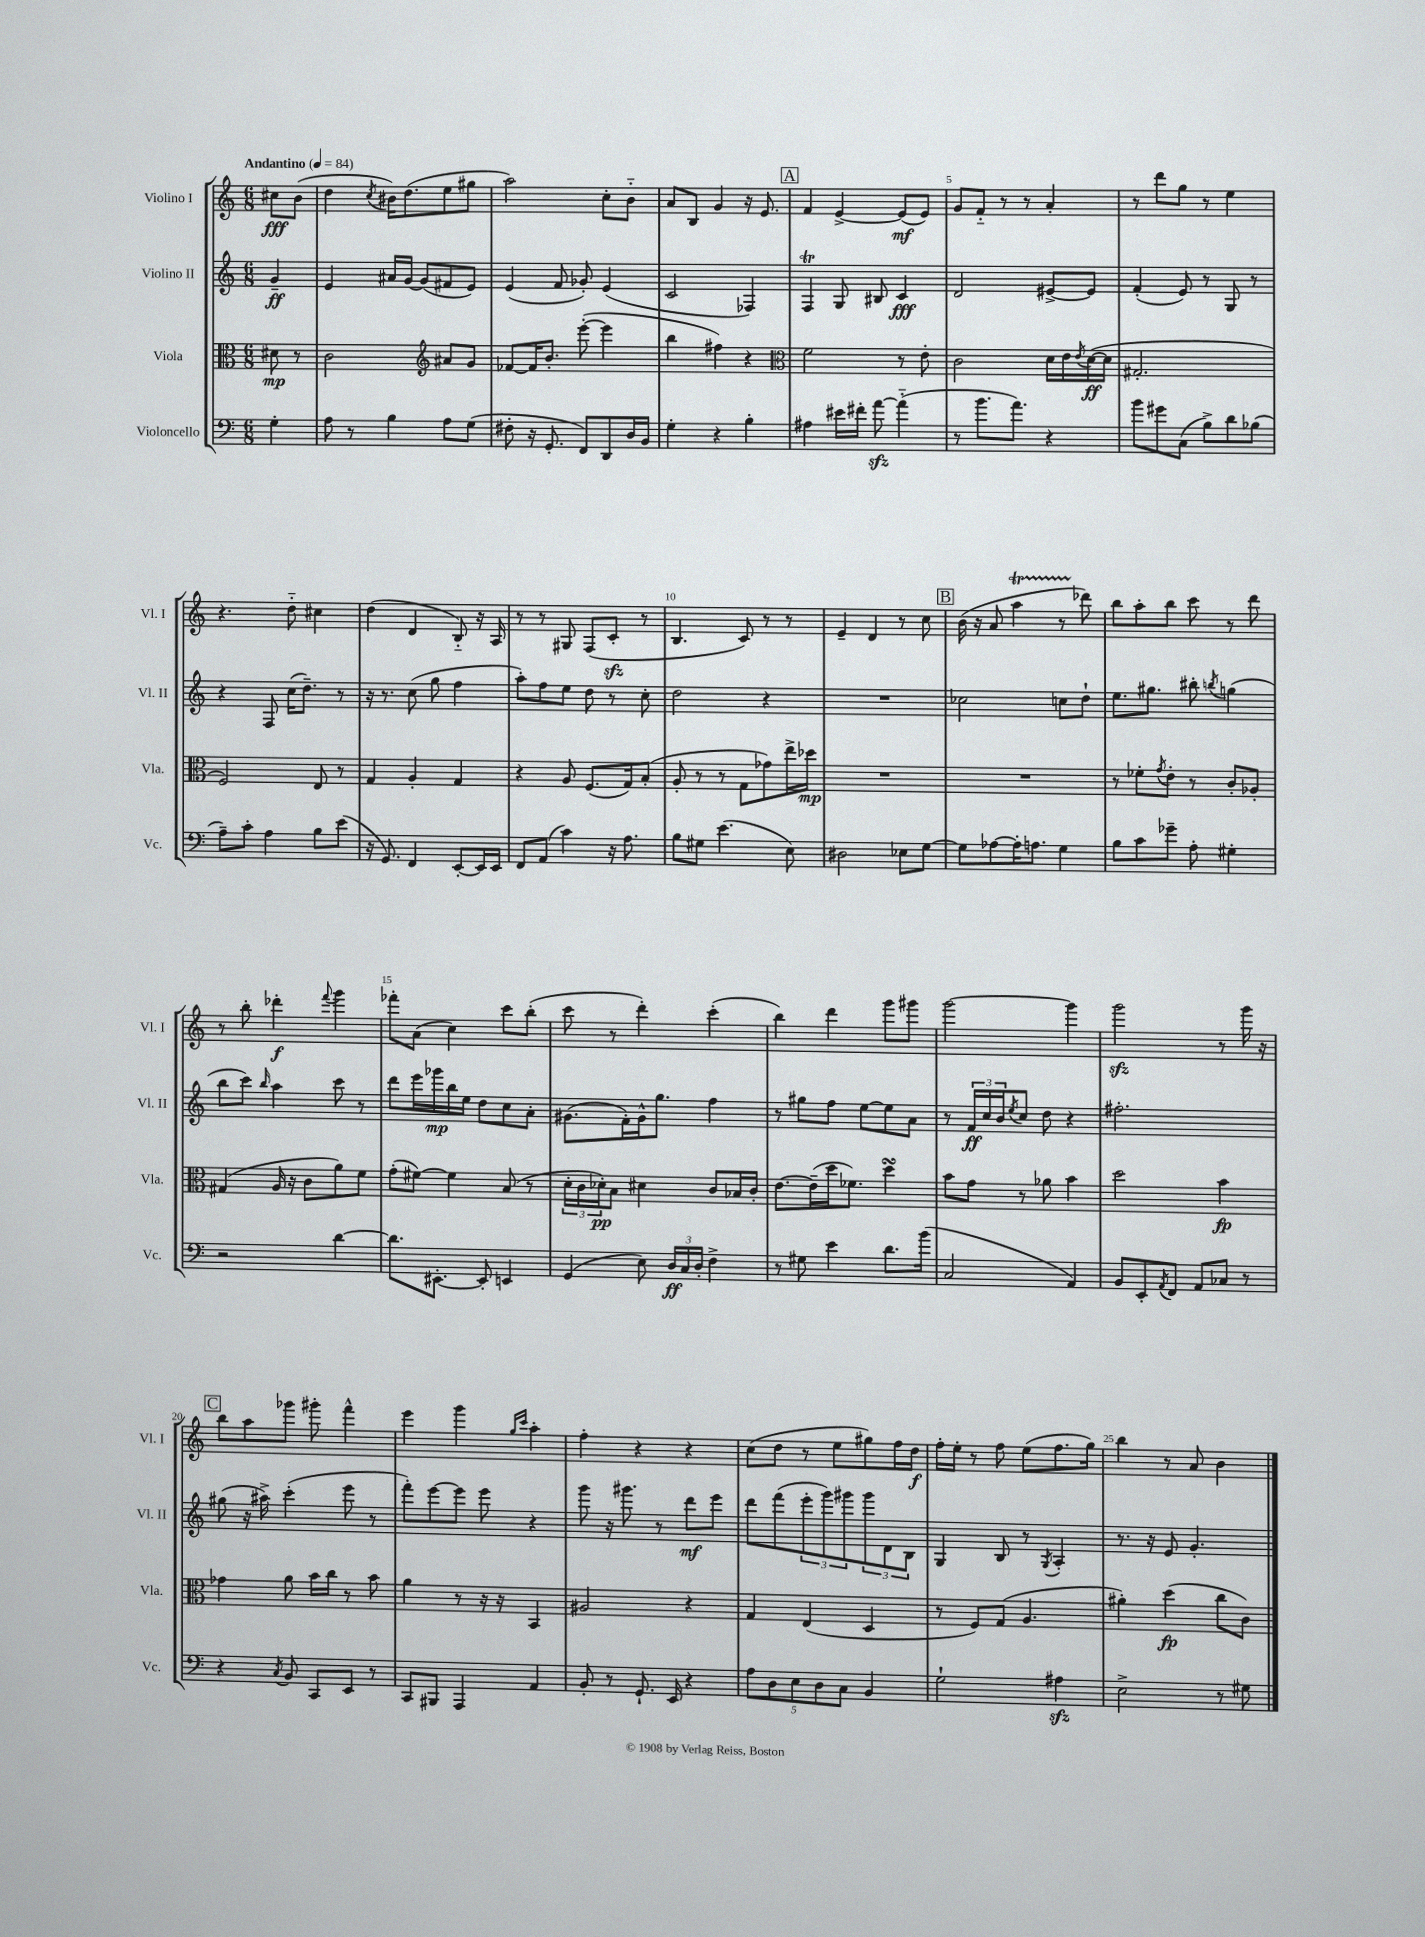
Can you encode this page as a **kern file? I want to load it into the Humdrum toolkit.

**kern	**kern	**kern	**kern
*staff4	*staff3	*staff2	*staff1
*clefF4	*clefC3	*clefG2	*clefG2
*k[]	*k[]	*k[]	*k[]
*M6/8	*M6/8	*M6/8	*M6/8
*MM84	*MM84	*MM84	*MM84
4G'	8d#	4g~	8cc#
.	8r	.	(8b
=	=	=	=
8A	2c	4e	4dd
8r	.	.	.
.	.	.	8qcc
4B	.	16a#	16b#)
.	.	[16g	(8.dd
.	.	(8g]	.
*	*clefG2	*	*
8A	8a#	8f#	8ee
(8G	8g	8e)	8gg#
=	=	=	=
8F#'	[8f-	(4e	2aa)
16r	16f-]	.	.
8.GG'	8.b'	.	.
.	.	8f	.
8FF)	([8eee'	8g-')	.
8DD	4eee]	(4e	8cc'
16D	.	.	8b'~
16BB	.	.	.
=	=	=	=
4G'	4bb	2c	8a
.	.	.	8B
4r	4ff#)	.	4g
4B'	4r	4F-)	16r
.	.	.	8.e
=	=	=	=
*	*clefC3	*	*
4A#	2f	4F	4f
16e#	.	8G	[4e^
16f#'	.	.	.
[8a	.	8B#	.
(4a'~]	8r	4c	(8e]
.	8e'	.	8e)
=	=	=	=
8r	2c	2d	8g
8.b	.	.	8f'~
.	.	.	8r
8.a)	.	.	.
.	.	.	8r
4r	16d	[8e#^	4a'
.	16e	.	.
.	8qe	.	.
.	([16d	8e#]	.
.	16d]	.	.
=	=	=	=
8b	2.G#'	(4f'	8r
8g#	.	.	8ddd
(8C	.	8e)	8gg
8B^)	.	8r	8r
8d	.	8G	4ee
(8B-	.	8r	.
=	=	=	=
8A~)	2F)	4r	4.r
8c'	.	.	.
4A	.	8F	.
.	.	(16cc	8dd'~
.	.	8.dd~)	.
8B	8E	.	4cc#
(8e	8r	8r	.
=	=	=	=
16r	4G	16r	(4dd
8.GG)	.	8.r	.
4FF	4A'	(8cc	4d
.	.	8gg	.
[8EE'	4G	4ff	8B'~)
16EE]	.	.	16r
16EE	.	.	16A
=	=	=	=
8FF	4r	8aa')	8r
(8AA	.	8ff	8r
4c)	8A	8ee	8G#
.	(8.F	8dd	(8F
16r	.	8r	8c'
8.A	16G)	.	.
.	(8B'	8cc'	8r
=	=	=	=
8B	8A'	2dd	4.B
8G#	8r	.	.
(4.e	8r	.	.
.	8G	.	8c)
.	8g-)	4r	8r
8E)	16ee^	.	8r
.	16dd-	.	.
=	=	=	=
2D#	2.r	2.r	4e~
.	.	.	4d
8E-	.	.	8r
[8G	.	.	8cc
=	=	=	=
8G]	2.r	2cc-	(16b
.	.	.	16r
[8A-	.	.	8a
16A-']	.	.	4aa
8.A	.	.	.
4G	.	8cc	8r
.	.	8dd`	8ddd-)
=	=	=	=
8B	8r	8.ee	8bb
8c	8f-'	.	8aa'
.	.	8.gg#	.
.	8qg	.	.
8g-~	8e'	.	8bb
8A'	8r	8bb#'	8ccc
.	.	8qbb	.
4G#'	8c'	(4gg	8r
.	8A-'	.	8ddd
=	=	=	=
2r	(4G#	8bb	8r
.	.	8ccc)	8bb'
.	.	16qqbb	.
.	16A	4aa	4ddd-'
.	16r	.	.
.	8c	.	.
.	.	.	8qqfff
[4d	8a)	8ccc	4ggg
.	8f	8r	.
=	=	=	=
8.d]	(8g'	8ddd	8fff-'
.	[8f#)	16eee	(8a
[8.EE#'	.	16ggg-	.
.	4f#]	16bb	4cc)
.	.	16ee	.
8EE#']	.	8dd	.
4EE	(8B	8cc	8ccc
.	8r	8a'	(8bb'
=	=	=	=
(4GG	24d'	(8.g#	8ccc
.	24c	.	.
.	24d-')	.	.
.	8B	.	8r
.	.	16f')	.
8E)	4d#	16g#^^	4ddd')
.	.	8.gg	.
24D	.	.	.
24C	.	.	.
24D'	.	.	.
4F^	8c	4ff	(4ccc'
.	16B-	.	.
.	16c'	.	.
=	=	=	=
8r	[8.e	8r	4bb)
8G#	.	8gg#	.
.	(16e~]	.	.
4e	16dd	8ff	4ddd
.	8.f-)	.	.
.	.	[8ee	.
8.d	4dd	8ee]	8ggg
.	.	8a	8ggg#
(16b	.	.	.
=	=	=	=
2C	8b	8r	[2ggg
.	8g	24f	.
.	.	24cc	.
.	.	24b	.
.	.	8qee	.
.	8r	8cc	.
.	8a-	8dd	.
4AA)	4b	4r	4ggg]
=	=	=	=
8BB	2dd	2.ff#'	2ggg
8EE'	.	.	.
8qAA	.	.	.
8FF	.	.	.
8AA	.	.	.
8C-	4b	.	8r
8r	.	.	16ggg
.	.	.	16r
=	=	=	=
4r	4g-	(8gg#	8bb
.	.	16r	8aa
.	.	16aa#^)	.
8qC	.	.	.
8BB	8a	(4ccc'	8ggg-
8CC	16b	.	8ggg#'
.	16cc	.	.
8EE	8r	8eee	4fff^^
8r	8b	8r	.
=	=	=	=
8CC	4a	8fff')	4eee
8BBB#	.	[8eee	.
4AAA	8r	8eee]	4ggg
.	16r	8eee	.
.	16r	.	.
.	.	.	16qqgg
.	.	.	16qqccc
4AA	4BB	4r	4aa'
=	=	=	=
8BB'	2A#	8ggg	4ff'
8r	.	16r	.
.	.	8.ggg#	.
8.GG`	.	.	4r
.	.	8r	.
16EE	.	.	.
4r	4r	8ddd	4r
.	.	8eee	.
=	=	=	=
10A	4G	8ddd	(8cc
10D	.	.	.
.	.	(8fff	8dd
10E	.	.	.
.	(4E	12eee'	8r
10D	.	.	.
.	.	12ggg)	.
.	.	.	8ee
10C	.	.	.
.	.	12ggg#	.
4BB	4D	12ggg#	8gg#)
.	.	12d	.
.	.	.	16ff
.	.	12B	.
.	.	.	16dd
=	=	=	=
2G`	8r	4G	16ff'
.	.	.	16ee'
.	8F)	.	8r
.	(8G	8B	8ff
.	4.A	8r	(8ee
.	.	8qG	.
4A#	.	4A'	8.ff
.	.	.	16gg)
=	=	=	=
2E^	4a#')	8.r	4bb
.	.	16r	.
.	(4dd	8e	8r
.	.	4.g'	8a
8r	8cc	.	4b
8G#	8c)	.	.
==	==	==	==
*-	*-	*-	*-
